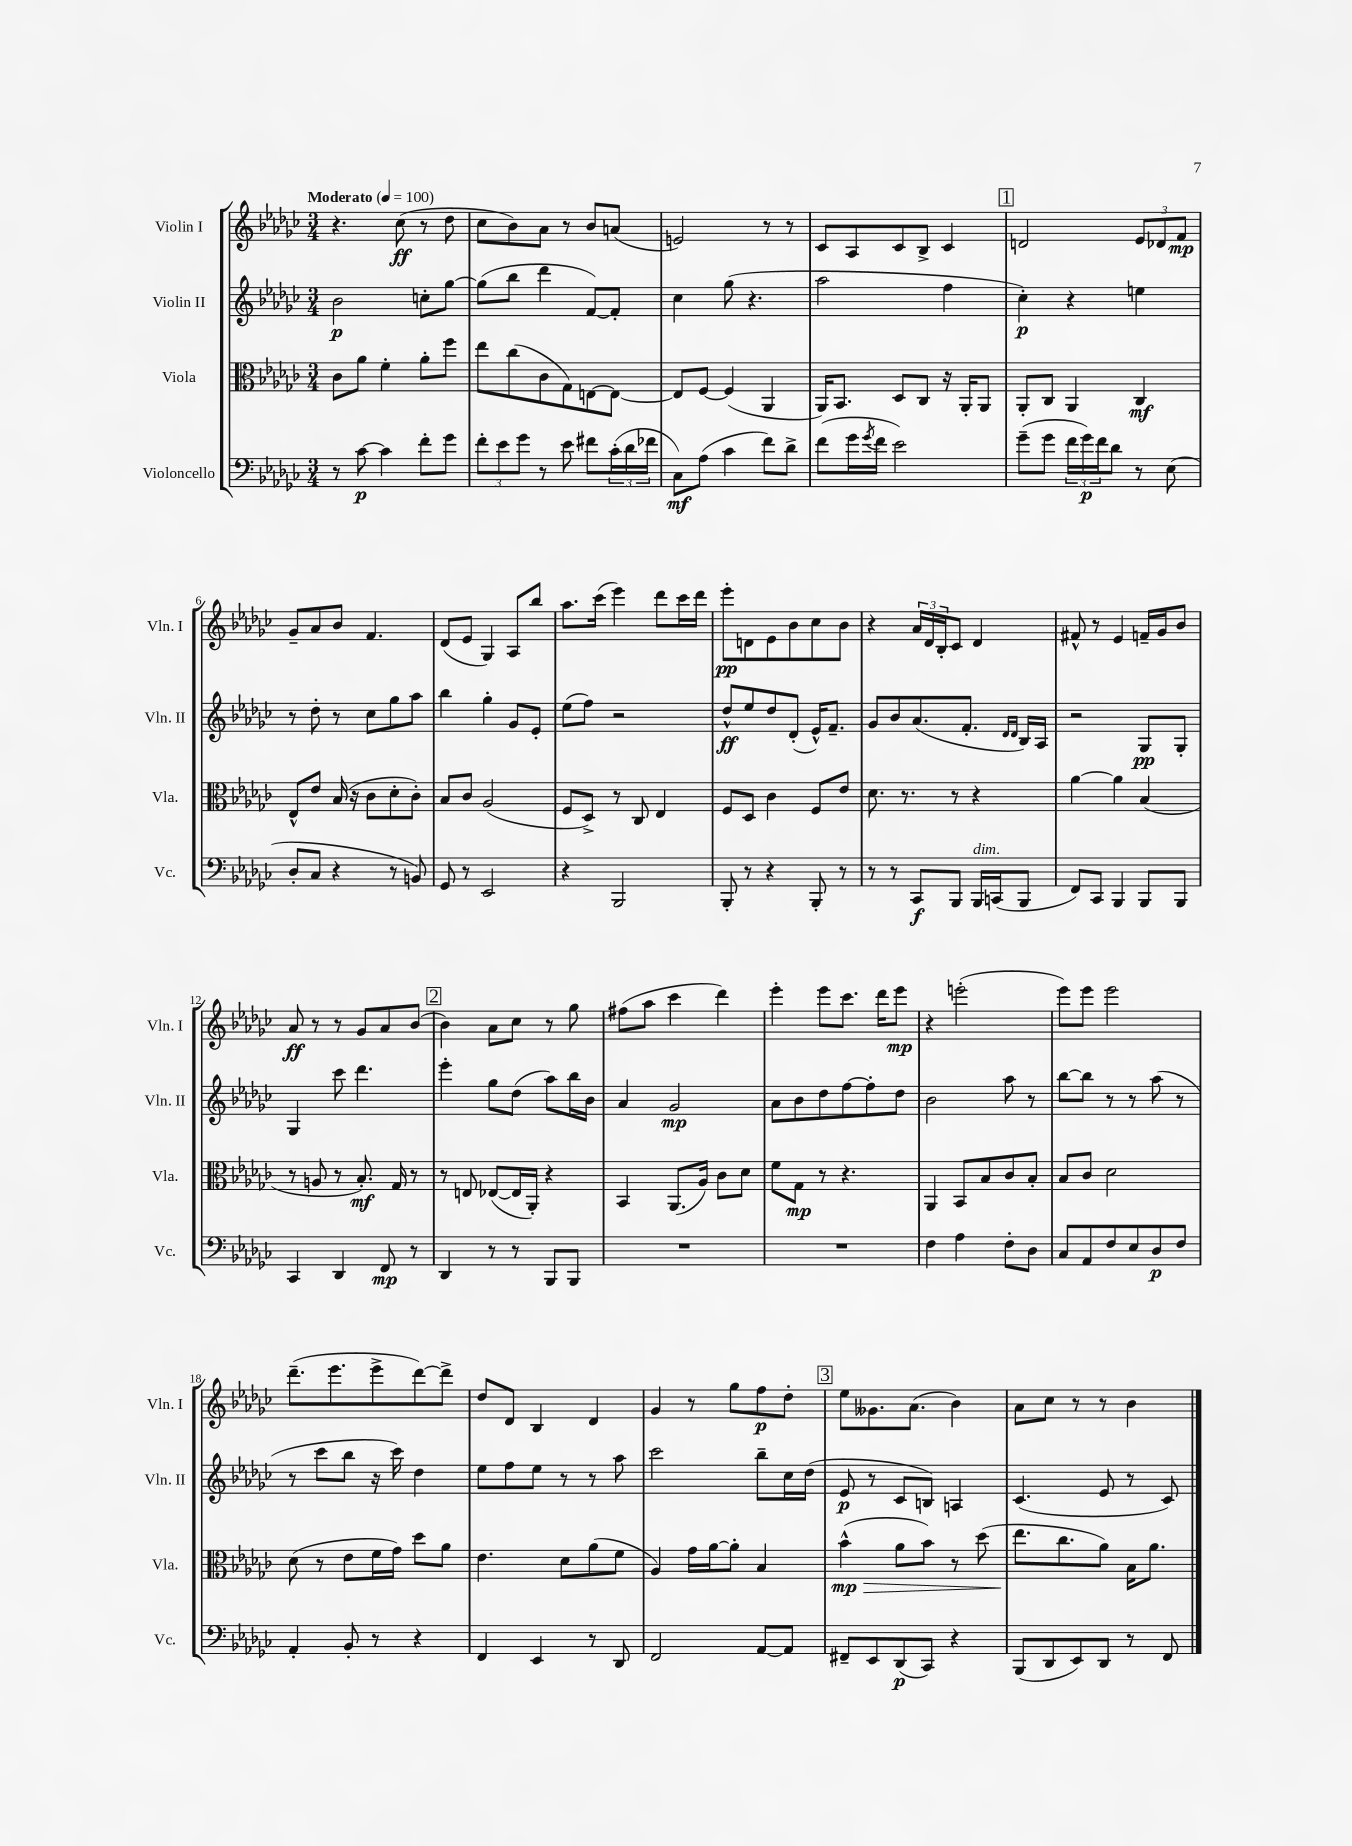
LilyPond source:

<<
\new StaffGroup <<
\new Staff = "s0" \with { instrumentName = "Violin I" shortInstrumentName = "Vln. I" } {
    \clef treble \key ges \major \numericTimeSignature \time 3/4 \tempo "Moderato" 4 = 100
    r4. ces''8\ff( r8 des''8 |
    ces''8 bes'8) aes'8 r8 bes'8 a'8( |
    e'2) r8 r8 |
    ces'8 aes8 ces'8 bes8-> ces'4 |
    \mark \markup { \box "1" } d'2 \tuplet 3/2 { ees'8 des'8 f'8\mp } |
    ges'8-- aes'8 bes'8 f'4. |
    des'8( ees'8 ges4) aes8 bes''8 |
    aes''8. ces'''16( ees'''4) des'''8 ces'''16 des'''16 |
    ees'''8-.\pp d'8 ees'8 bes'8 ces''8 bes'8 |
    r4 \tuplet 3/2 { aes'16 des'16 bes16-. } ces'8 des'4 |
    fis'8-^ r8 ees'4 f'16-- ges'16 bes'8 |
    aes'8\ff r8 r8 ges'8 aes'8 bes'8( |
    \mark \markup { \box "2" } bes'4) aes'8 ces''8 r8 ges''8 |
    fis''8( aes''8 ces'''4 des'''4) |
    ees'''4-. ees'''8 ces'''8. des'''16 ees'''8\mp |
    r4 e'''2-.( |
    ees'''8) ees'''8 ees'''2 |
    des'''8.--( ees'''8. ees'''8-> des'''8~) des'''8-> |
    des''8 des'8 bes4 des'4 |
    ges'4 r8 ges''8 f''8\p des''8-. |
    \mark \markup { \box "3" } ees''8 geses'8. aes'8.( bes'4) |
    aes'8 ces''8 r8 r8 bes'4 \bar "|." |
}
\new Staff = "s1" \with { instrumentName = "Violin II" shortInstrumentName = "Vln. II" } {
    \clef treble \key ges \major \numericTimeSignature \time 3/4
    bes'2\p c''8-. ges''8~ |
    ges''8( bes''8 des'''4 f'8~) f'8-. |
    ces''4 ges''8( r4. |
    aes''2 f''4 |
    \mark \markup { \box "1" } ces''4-.\p) r4 e''4 |
    r8 des''8-. r8 ces''8 ges''8 aes''8 |
    bes''4 ges''4-. ges'8 ees'8-. |
    ees''8( f''8) r2 |
    des''8-^\ff ees''8 des''8 des'8-.( ees'16-^) f'8.-- |
    ges'8 bes'8 aes'8.( f'8.-. \grace { des'16 des'16 } bes16) aes16 |
    r2 ges8\pp ges8-. |
    ges4 ces'''8 des'''4. |
    \mark \markup { \box "2" } ees'''4-. ges''8 des''8( aes''8) bes''16 bes'16 |
    aes'4 ges'2\mp |
    aes'8 bes'8 des''8 f''8~ f''8-. des''8 |
    bes'2 aes''8 r8 |
    bes''8~ bes''8 r8 r8 aes''8( r8 |
    r8 ces'''8 bes''8 r16 ces'''16) des''4 |
    ees''8 f''8 ees''8 r8 r8 aes''8 |
    ces'''2 bes''8-- ces''16 des''16( |
    \mark \markup { \box "3" } ees'8\p r8 ces'8 b8) a4 |
    ces'4.( ees'8 r8 ces'8) \bar "|." |
}
\new Staff = "s2" \with { instrumentName = "Viola" shortInstrumentName = "Vla." } {
    \clef alto \key ges \major \numericTimeSignature \time 3/4
    ces'8 aes'8 f'4-. aes'8-. f''8 |
    ees''8 ces''8( ces'8 ges8) e8~ e8~ |
    e8 f8~ f4( aes,4 |
    aes,16) bes,8. des8 ces8 r16 aes,16-. aes,8 |
    \mark \markup { \box "1" } aes,8-. ces8 aes,4 ces4\mf |
    ees8-^ ees'8 bes16( r16 ces'8 des'8-. ces'8-.) |
    bes8 ces'8 aes2( |
    f8 des8->) r8 ces8 ees4 |
    f8 des8 ces'4 f8 ees'8 |
    des'8. r8. r8 r4 |
    aes'4~ aes'4 bes4( |
    r8 a8 r8 bes8.-.\mf) ges16 r8 |
    \mark \markup { \box "2" } r8 e8 ees8~( ees16 aes,16-.) r4 |
    bes,4 aes,8.( aes16) ces'8 des'8 |
    f'8 ges8\mp r8 r4. |
    aes,4 bes,8 bes8 ces'8 bes8-. |
    bes8 ces'8 des'2 |
    des'8( r8 ees'8 f'16 ges'16) des''8 aes'8 |
    ees'4. des'8 aes'8( f'8 |
    aes4) ges'16 aes'16~ aes'8-. bes4 |
    \mark \markup { \box "3" } bes'4-^\mp\>( aes'8 bes'8) r8 des''8( |
    ees''8.\! ces''8. aes'8) bes16 aes'8. \bar "|." |
}
\new Staff = "s3" \with { instrumentName = "Violoncello" shortInstrumentName = "Vc." } {
    \clef bass \key ges \major \numericTimeSignature \time 3/4
    r8 ces'8~\p ces'4 f'8-. ges'8 |
    \tuplet 3/2 { f'8-. ees'8 ges'8 } r8 ees'8 fis'8 \tuplet 3/2 { ces'16-.( des'16 fes'16 } |
    ces8\mf) aes8( ces'4 f'8) des'8-> |
    f'8( ges'16 \acciaccatura { ges'8 } f'16 ees'2) |
    \mark \markup { \box "1" } ges'8--( ges'8 \tuplet 3/2 { f'16 ges'16\p) f'16 } des'8 r8 ees8( |
    des8-. ces8 r4 r8 b,8) |
    ges,8 r8 ees,2 |
    r4 bes,,2 |
    bes,,8-. r8 r4 bes,,8-. r8 |
    r8 r8 ces,8\f bes,,8 bes,,16^\markup { \italic "dim." } c,16( bes,,8 |
    f,8) ces,8 bes,,4 bes,,8 bes,,8 |
    ces,4 des,4 f,8\mp r8 |
    \mark \markup { \box "2" } des,4 r8 r8 bes,,8 bes,,8 |
    R2. |
    R2. |
    f4 aes4 f8-. des8 |
    ces8 aes,8 f8 ees8 des8\p f8 |
    aes,4-. bes,8-. r8 r4 |
    f,4 ees,4 r8 des,8 |
    f,2 aes,8~ aes,8 |
    \mark \markup { \box "3" } fis,8-- ees,8 des,8\p( ces,8) r4 |
    bes,,8( des,8 ees,8) des,8 r8 f,8 \bar "|." |
}
>>
>>
